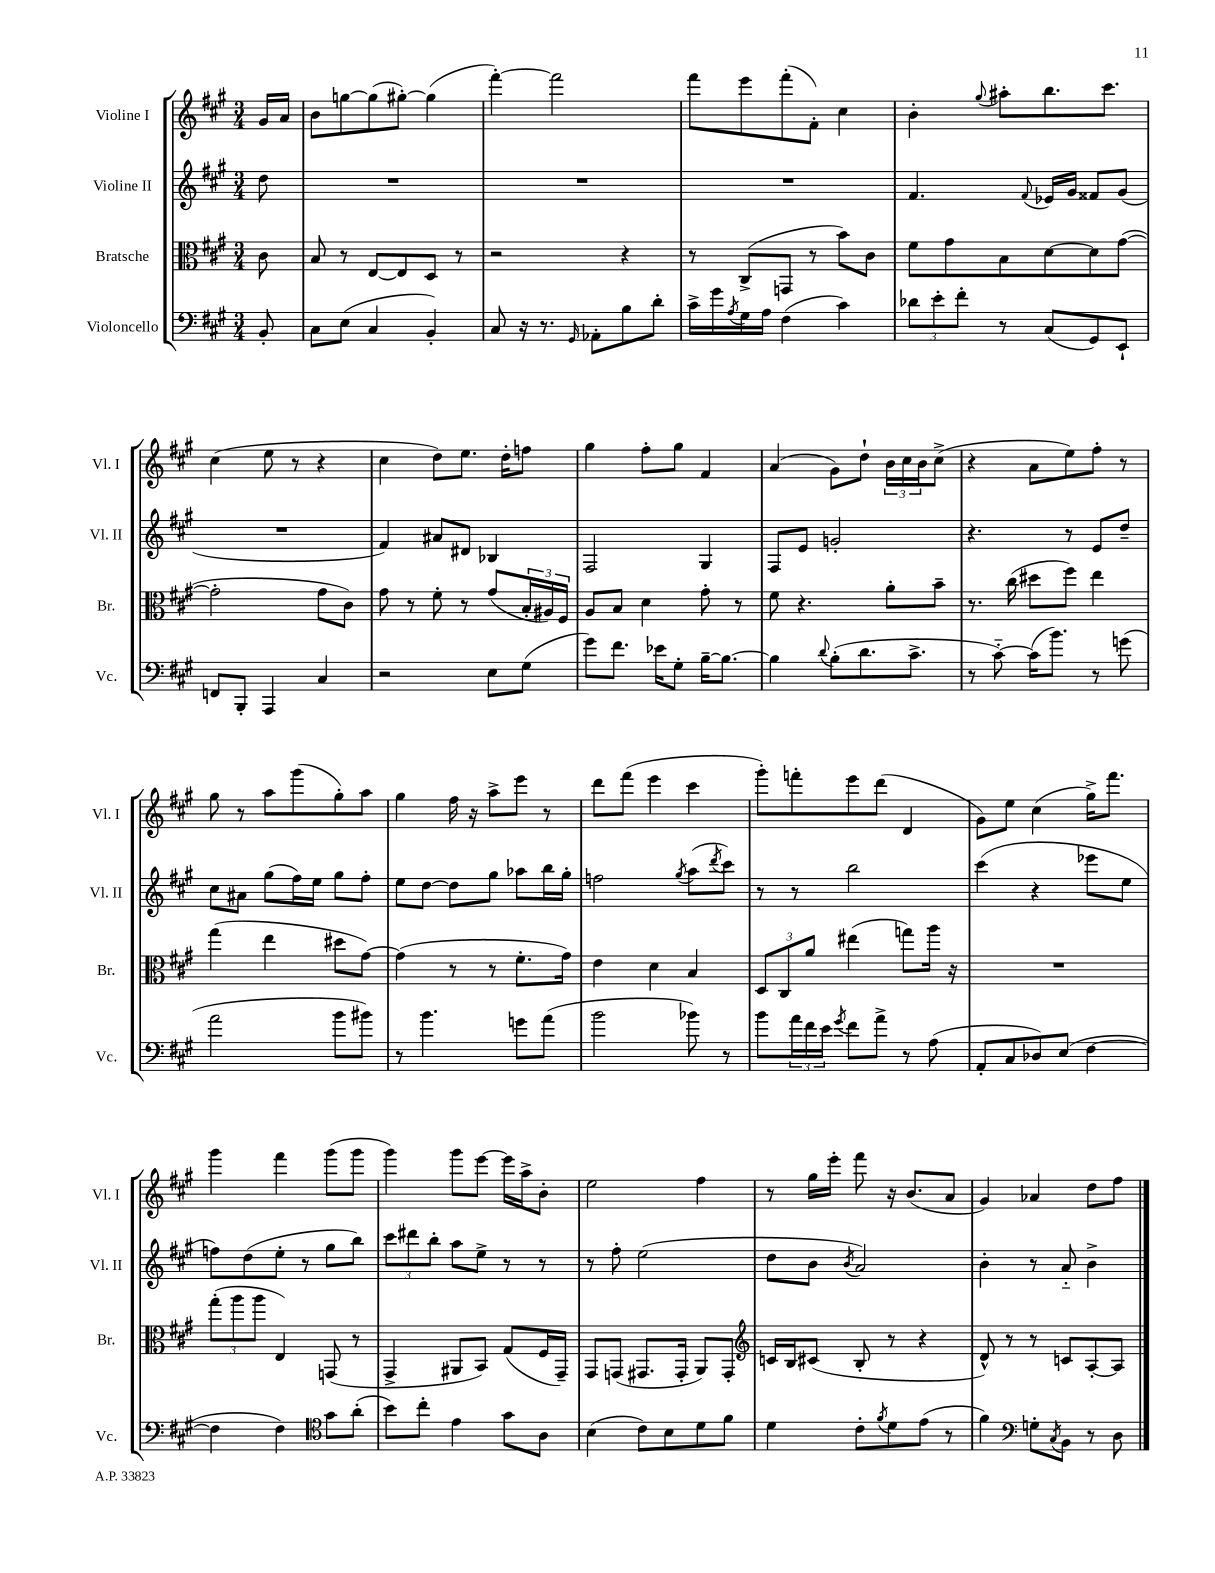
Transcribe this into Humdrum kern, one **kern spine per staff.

**kern	**kern	**kern	**kern
*staff4	*staff3	*staff2	*staff1
*clefF4	*clefC3	*clefG2	*clefG2
*k[f#c#g#]	*k[f#c#g#]	*k[f#c#g#]	*k[f#c#g#]
*M3/4	*M3/4	*M3/4	*M3/4
8BB'	8c#	8dd	16g#
.	.	.	16a
=	=	=	=
8C#	8B	2.r	8b
(8E	8r	.	[8gg
4C#	[8E	.	(8gg]
.	8E]	.	[8gg#')
4BB')	8D	.	(4gg#]
.	8r	.	.
=	=	=	=
8C#	2r	2.r	[4fff#')
16r	.	.	.
8.r	.	.	.
.	.	.	2fff#]
16qqGG#	.	.	.
8AA-'	.	.	.
8B	4r	.	.
8d'	.	.	.
=	=	=	=
16c#^	8r	2.r	8fff#
16g#	.	.	.
8qA	.	.	.
16G#	(8C#^	.	8eee
16A	.	.	.
(4F#	8GG	.	(8fff#'
.	8r	.	8f#')
4c#)	8b)	.	4cc#
.	8c#	.	.
=	=	=	=
12d-	8f#	4.f#	4b'
12e'	.	.	.
.	8g#	.	.
12f#'	.	.	.
.	.	.	8qqgg#
8r	8B	.	8aa#'
.	.	8qqf#	.
(8C#	[8d	16e-	8.bb
.	.	16g#	.
8GG#)	8d]	8f##	.
.	.	.	8.ccc#
8EE`	([8g#	(8g#	.
=	=	=	=
8FF	2g#']	2.r	(4cc#
8BBB'	.	.	.
4AAA	.	.	8ee
.	.	.	8r
4C#	8g#	.	4r
.	8c#)	.	.
=	=	=	=
2r	8g#	4f#)	4cc#
.	8r	.	.
.	8f#'	8a#	8dd)
.	8r	8d#	8.ee
8E	(8g#	4B-	.
.	.	.	16dd'
(8G#	24B'	.	8ff
.	24A#)	.	.
.	24F#	.	.
=	=	=	=
8g#)	8A	2F#	4gg#
8.f#	8B	.	.
.	4d	.	8ff#'
16e-	.	.	.
8G#'	.	.	8gg#
[16B~	8g#'	4G#	4f#
8.B_	.	.	.
.	8r	.	.
=	=	=	=
4B]	8f#	8F#	(4a
.	4.r	8e	.
8qqd	.	.	.
(8B'	.	2g'	8g#)
8.d	.	.	8dd`
.	8a'	.	24b
.	.	.	24cc#
8.c#^	.	.	.
.	.	.	24b
.	8b~	.	(8cc#^
=	=	=	=
8r	8.r	4.r	4r
[8c#'~)	.	.	.
.	(16cc#	.	.
(16c#]	8dd#	.	8a
8.b)	.	.	.
.	8ff#)	8r	8ee)
8r	4ee	8e	8ff#'
(8g	.	8dd~	8r
=	=	=	=
2a	(4gg#	8cc#	8gg#
.	.	8a#	8r
.	4ee	(8gg#	8aa
.	.	16ff#)	(8ggg#
.	.	16ee	.
8b	8dd#	8gg#	8gg#')
8b#)	[8g#)	8ff#'	8aa
=	=	=	=
8r	(4g#]	8ee	4gg#
4.b	.	[8dd	.
.	8r	8dd]	16ff#
.	.	.	16r
.	8r	8gg#	8aa^
8g	8.f#'	8aa-	8eee
(8a	.	16bb	8r
.	16g#)	16gg#'	.
=	=	=	=
2b	4e	2ff	8ddd
.	.	.	(8fff#
.	4d	.	4eee
.	.	8qgg#	.
8b-)	4B	(8aa	4ccc#
.	.	8qddd	.
8r	.	8ccc#)	.
=	=	=	=
8b	12D	8r	8ggg#')
.	12C#	.	.
24a	.	8r	8fff'
24f#	12a	.	.
24e	.	.	.
8qg#	.	.	.
8f#	(4ee#	2bb	8eee
8a^	.	.	(8ddd
8r	8gg)	.	4d
(8A	16aa	.	.
.	16r	.	.
=	=	=	=
8AA'	2.r	(4ccc#	8g#)
8C#	.	.	8ee
8D-)	.	4r	(4cc#
(8E	.	.	.
[4F#	.	8eee-	16gg#^)
.	.	.	8.fff#
.	.	8ee	.
=	=	=	=
4F#]	(12gg#'	8ff)	4ggg#
.	12aa	.	.
.	.	(8dd	.
.	12aa	.	.
4F#)	4E)	8ee'	4fff#
.	.	8r	.
*clefC4	*	*	*
8g#	(8GG	8gg#	(8ggg#
(8a'	8r	8bb)	8ggg#
=	=	=	=
8b)	4GG#^	12ccc#	4ggg#)
.	.	12ddd#	.
8cc#'	.	.	.
.	.	12bb'	.
4e	8AA#	8aa	8ggg#
.	8BB)	8ee^	[8eee
8g#	(8G#	8r	16eee]
.	.	.	16aa^
8A	16F#	8r	8b'
.	16GG#~)	.	.
=	=	=	=
(4B	8GG#	8r	2ee
.	(8GG	8ff#'	.
8c#)	8.GG#	(2ee	.
8B	.	.	.
.	16GG#'	.	.
8d	8AA)	.	4ff#
8f#	8GG#'	.	.
=	=	=	=
*	*clefG2	*	*
4d	16c	8dd	8r
.	16B	.	.
.	(8c#	8b	16gg#
.	.	.	16eee'
.	.	8qb	.
8c#'	8B'	2a)	8fff#
8qf#	.	.	.
8d	8r	.	16r
.	.	.	(8.b
(8e	4r	.	.
8r	.	.	8a
=	=	=	=
4f#)	8d^^)	4b'	4g#)
.	8r	.	.
*clefF4	*	*	*
8G'	8r	8r	4a-
8qC#	.	.	.
8BB	8c	8a'~	.
8r	[8A'	4b^	8dd
8D	8A]	.	8ff#
==	==	==	==
*-	*-	*-	*-
